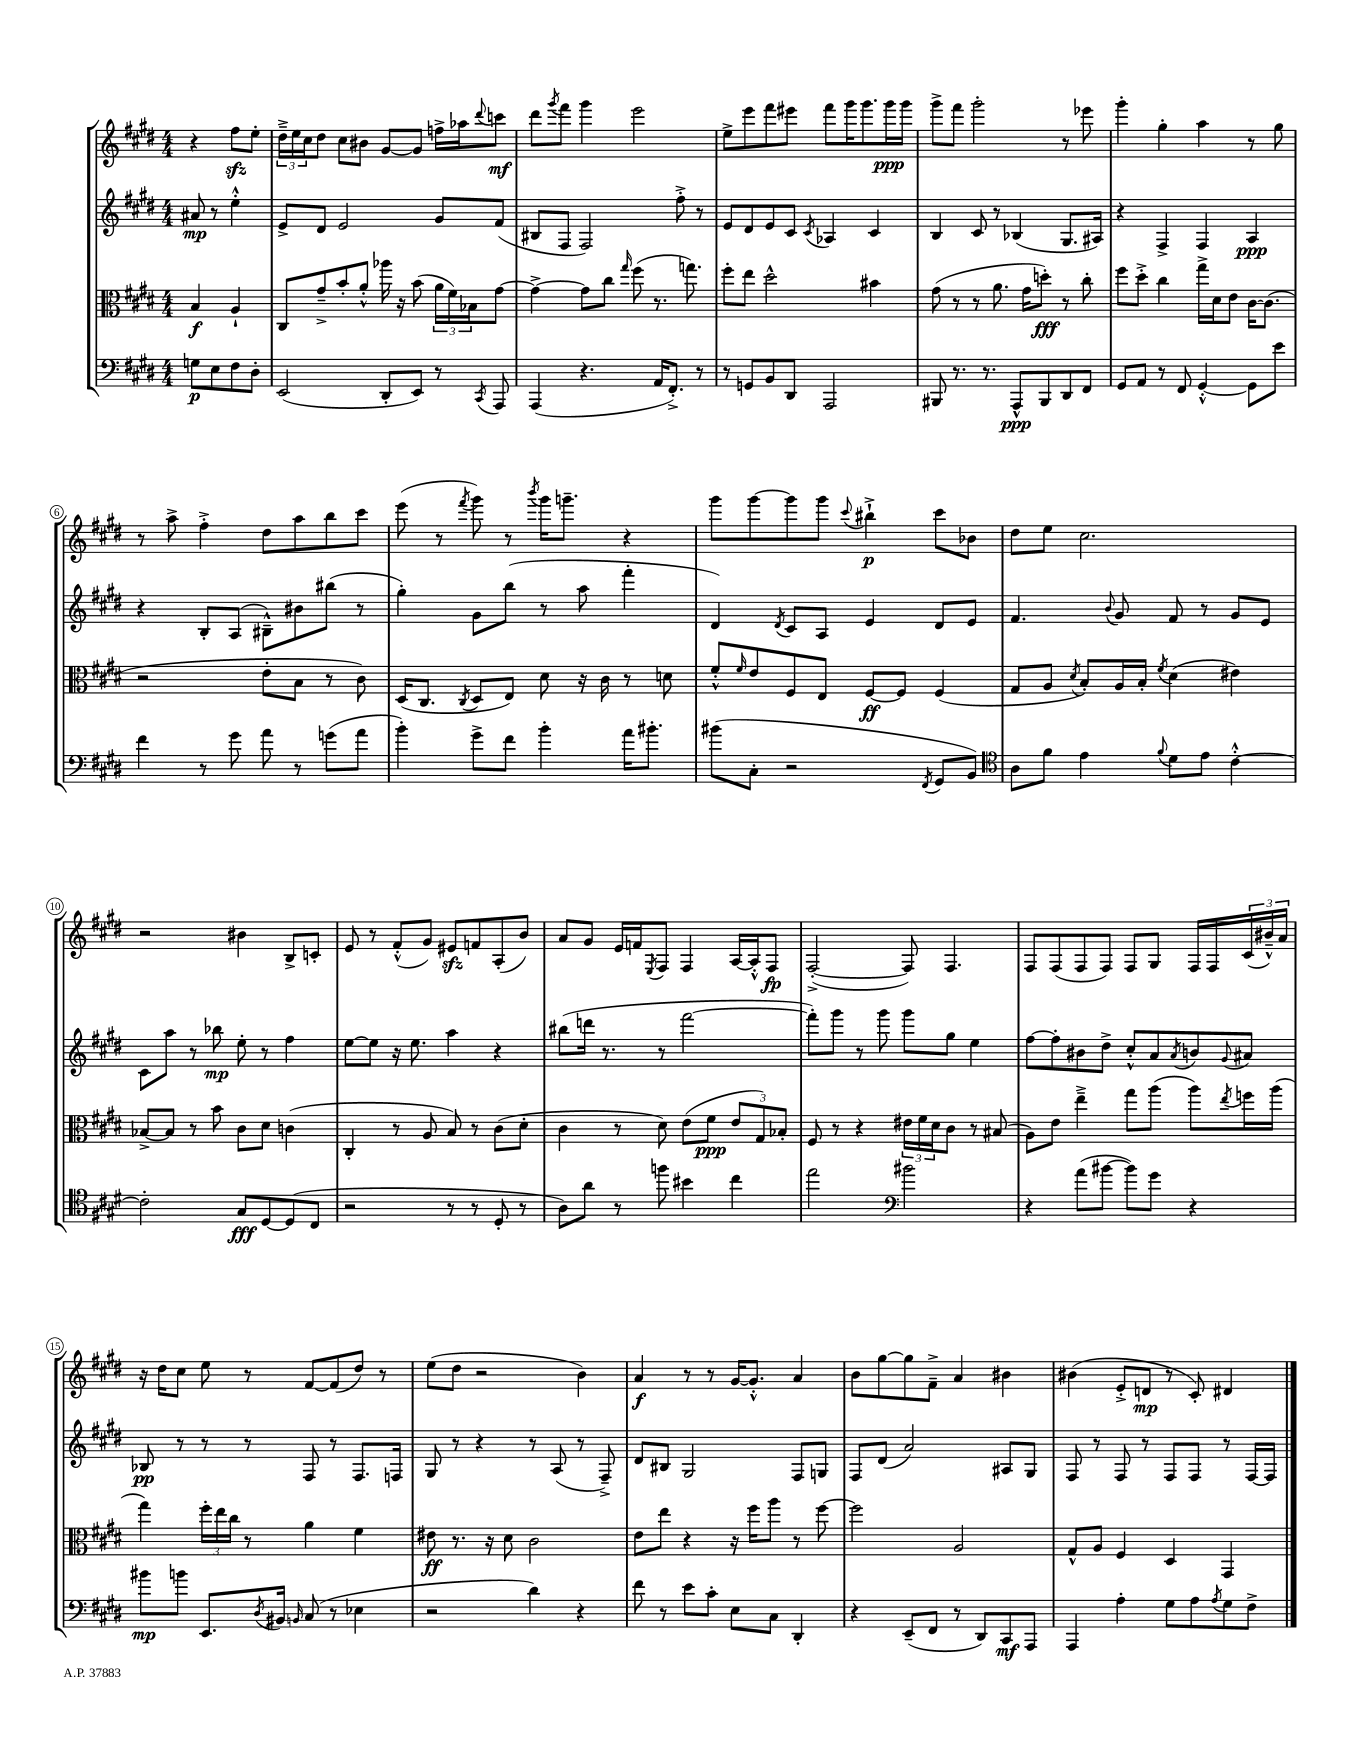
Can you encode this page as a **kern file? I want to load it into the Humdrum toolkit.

**kern	**dynam	**kern	**dynam	**kern	**dynam	**kern	**dynam
*part4	*part4	*part3	*part3	*part2	*part2	*part1	*part1
*staff4	*staff4	*staff3	*staff3	*staff2	*staff2	*staff1	*staff1
*clefF4	*	*clefC3	*	*clefG2	*	*clefG2	*
*k[f#c#g#d#]	*	*k[f#c#g#d#]	*	*k[f#c#g#d#]	*	*k[f#c#g#d#]	*
*M4/4	*	*M4/4	*	*M4/4	*	*M4/4	*
=	=	=	=	=	=	=	=
8Gn\L	p	4B/	f	8a#X/	mp	4r	.
8E\	.	.	.	8r	.	.	.
8F#\	.	4A`/	.	4ee'^^\	.	8ff#zz\L	.
8D#'\J	.	.	.	.	.	8ee'\J	.
=1	=1	=1	=1	=1	=1	=1	=1
(2EE/	.	8C#/L	.	8e^/L	.	24dd#~^\LL	.
.	.	.	.	.	.	24ee\	.
.	.	.	.	.	.	24cc#\J	.
.	.	8g#~^/	.	8d#/J	.	8dd#\J	.
.	.	8b'/	.	2e/	.	8cc#\L	.
.	.	8a'^^/J	.	.	.	8b#X\J	.
8DD#'/L	.	16aa-X\	.	.	.	[8g#/L	.
.	.	16r	.	.	.	.	.
8EE/J)	.	(8b\	.	.	.	8g#/J]	.
8r	.	24a\LL	.	8g#/L	.	16ffn^\LL	.
.	.	24f#\)	.	.	.	.	.
.	.	.	.	.	.	16aa-X\J	.
.	.	24B-X\J	.	.	.	.	.
8qCC#/	.	.	.	.	.	8qqddd#/	.
8AAA/	.	[8g#\J	.	(8f#/J	.	8cccn\J	mf
=2	=2	=2	=2	=2	=2	=2	=2
(4AAA/	.	4g#^\_	.	8B#X/L	.	8ddd#\L	.
.	.	.	.	.	.	8qggg#/	.
.	.	.	.	8F#/J	.	8fff#\J	.
4.r	.	8g#\L]	.	2F#/)	.	4ggg#\	.
.	.	8cc#\J	.	.	.	.	.
.	.	16qqgg#/	.	.	.	.	.
.	.	(8ff#\	.	.	.	2eee\	.
16AA/KL	.	8.r	.	.	.	.	.
8.FF#'^/J)	.	.	.	.	.	.	.
.	.	.	.	8ff#'^\	.	.	.
.	.	8.ggn\)	.	.	.	.	.
8r	.	.	.	8r	.	.	.
=3	=3	=3	=3	=3	=3	=3	=3
8r	.	8ff#'\L	.	8e/L	.	8ee^\L	.
8GGn/L	.	8ee\J	.	8d#/	.	8eee\	.
8BB/	.	2dd#^^\	.	8e/	.	8fff#\	.
8DD#/J	.	.	.	8c#/J	.	8eee#X\J	.
.	.	.	.	8qc#/	.	.	.
2AAA/	.	.	.	4A-X/	.	8fff#\L	.
.	.	.	.	.	.	16ggg#\K	.
.	.	.	.	.	.	8.ggg#\	.
.	.	4b#X\	.	4c#/	.	.	.
.	.	.	.	.	.	16ggg#\L	ppp
.	.	.	.	.	.	16ggg#\JJ	.
=4	=4	=4	=4	=4	=4	=4	=4
8BBB#X/	.	(8g#\	.	4B/	.	8ggg#^\L	.
8.r	.	8r	.	.	.	8fff#\J	.
.	.	8r	.	8c#/	.	2ggg#'\	.
8.r	.	.	.	.	.	.	.
.	.	8.a\	.	8r	.	.	.
8AAA^^/L	ppp	.	.	(4B-X/	.	.	.
.	.	16g#\KL	.	.	.	.	.
8BBB#/	.	8ddn'\J)	fff	.	.	.	.
8DD#/	.	8r	.	8.G#/L	.	8r	.
8FF#/J	.	8cc#'\	.	.	.	8eee-X\	.
.	.	.	.	16A#X/Jk)	.	.	.
=5	=5	=5	=5	=5	=5	=5	=5
8GG#/L	.	8ff#\L	.	4r	.	4ggg#'\	.
8AA/J	.	8dd#'^\J	.	.	.	.	.
8r	.	4cc#\	.	4F#^/	.	4gg#'\	.
8FF#/	.	.	.	.	.	.	.
[4GG#'^^/	.	16gg#^\LL	.	4F#/	.	4aa\	.
.	.	16d#\J	.	.	.	.	.
.	.	8e\J	.	.	.	.	.
8GG#\L]	.	[16c#\KL	.	4A/	ppp	8r	.
.	.	(8.c#\J]	.	.	.	.	.
8e\J	.	.	.	.	.	8gg#\	.
!!LO:LB:g=z
=6	=6	=6	=6	=6	=6	=6	=6
4f#\	.	2r	.	4r	.	8r	.
.	.	.	.	.	.	8aa^\	.
8r	.	.	.	8B'/L	.	4ff#'^\	.
8g#\	.	.	.	(8A/J	.	.	.
8a\	.	8e'\L	.	8B#X~^^\L)	.	8dd#\L	.
8r	.	8B\J	.	8b#X\	.	8aa\	.
(8gn\L	.	8r	.	(8bb#X\J	.	8bb\	.
8a\J	.	8c#\)	.	8r	.	8ccc#\J	.
=7	=7	=7	=7	=7	=7	=7	=7
4b'\)	.	(16D#/KL	.	4gg#'\)	.	(8eee\	.
.	.	8.C#/J	.	.	.	.	.
.	.	.	.	.	.	8r	.
.	.	8qC#/	.	.	.	8qfff#/	.
8g#^\L	.	8D#/L	.	8g#\L	.	8ggg#\)	.
8f#\J	.	8E/J)	.	(8bb\J	.	8r	.
.	.	.	.	.	.	8qbbb/	.
4b'\	.	8d#\	.	8r	.	16ggg#\KL	.
.	.	.	.	.	.	8.gggn~\J	.
.	.	16r	.	8aa\	.	.	.
.	.	16c#\	.	.	.	.	.
16a\KL	.	8r	.	4fff#'\	.	4r	.
8.b#X'\J	.	.	.	.	.	.	.
.	.	8dn\	.	.	.	.	.
=8	=8	=8	=8	=8	=8	=8	=8
(8b#X\L	.	8f#'^^/L	.	4d#/)	.	8ggg#\L	.
.	.	16qqf#/	.	.	.	.	.
8C#'\J	.	8e/	.	.	.	[8ggg#\	.
.	.	.	.	8qd#/	.	.	.
2r	.	8F#/	.	8c#/L	.	8ggg#\]	.
.	.	8E/J	.	8A/J	.	8ggg#\J	.
.	.	.	.	.	.	8qqccc#/	.
.	.	[8F#/L	ff	4e/	.	4bb#X`^\	p
.	.	8F#/J]	.	.	.	.	.
8qFF#/	.	.	.	.	.	.	.
8GG#/L	.	(4F#/	.	8d#/L	.	8ccc#\L	.
8BB/J)	.	.	.	8e/J	.	8b-X\J	.
=9	=9	=9	=9	=9	=9	=9	=9
*clefC4	*	*	*	*	*	*	*
8A\L	.	8G#/L	.	4.f#/	.	8dd#\L	.
8f#\J	.	8A/J	.	.	.	8ee\J	.
.	.	8qd#/	.	.	.	.	.
4e\	.	8B'/L)	.	.	.	2.cc#\	.
.	.	.	.	8qqb/	.	.	.
.	.	16A/L	.	8g#/	.	.	.
.	.	16B'/JJ	.	.	.	.	.
8qqf#/	.	8qf#/	.	.	.	.	.
8d#\L	.	(4d#\	.	8f#/	.	.	.
8e\J	.	.	.	8r	.	.	.
[4c#'^^\	.	4e#X\)	.	8g#/L	.	.	.
.	.	.	.	8e/J	.	.	.
!!LO:LB:g=z
=10	=10	=10	=10	=10	=10	=10	=10
2c#'\]	.	[8B-X^/L	.	8c#\L	.	2r	.
.	.	8B-/J]	.	8aa\J	.	.	.
.	.	8r	.	8r	.	.	.
.	.	8b\	.	8bb-X\	mp	.	.
8G#/L	fff	8c#\L	.	8ee'\	.	4b#X\	.
[8D#/	.	8d#\J	.	8r	.	.	.
(8D#/]	.	(4cn\	.	4ff#\	.	8B^/L	.
8C#/J	.	.	.	.	.	8cn'/J	.
=11	=11	=11	=11	=11	=11	=11	=11
2r	.	4C#'/	.	[8ee\L	.	8e/	.
.	.	.	.	8ee\J]	.	8r	.
.	.	8r	.	16r	.	(8f#'^^/L	.
.	.	.	.	8.ee\	.	.	.
.	.	8A/	.	.	.	8g#/J)	.
8r	.	8B/)	.	4aa\	.	8e#Xzz/L	.
8r	.	8r	.	.	.	8fn/	.
8D#'/	.	(8c#\L	.	4r	.	(8A'/	.
8r	.	8d#'\J	.	.	.	8b/J)	.
=12	=12	=12	=12	=12	=12	=12	=12
8A\L)	.	4c#\	.	(8bb#X\L	.	8a/L	.
8a\J	.	.	.	16dddn\Jk	.	8g#/J	.
.	.	.	.	8.r	.	.	.
8r	.	8r	.	.	.	16e/LL	.
.	.	.	.	.	.	16fn/J	.
.	.	.	.	.	.	8qE/	.
8ffn\	.	8d#\)	.	8r	.	8F#/J	.
4b#X\	.	(8e\L	.	[2fff#\	.	4F#/	.
.	.	8f#\J	ppp	.	.	.	.
4cc#\	.	12e/L	.	.	.	[16A/LL	.
.	.	.	.	.	.	16A'^^/J]	.
.	.	12G#/)	.	.	.	.	.
.	.	.	.	.	.	8F#/J	fp
.	.	12B-X'/J	.	.	.	.	.
=13	=13	=13	=13	=13	=13	=13	=13
2ee\	.	8F#/	.	8fff#'\L])	.	([2F#'^/	.
.	.	8r	.	8ggg#\J	.	.	.
.	.	4r	.	8r	.	.	.
.	.	.	.	8ggg#\	.	.	.
*clefF4	*	*	*	*	*	*	*
2b#X\	.	24e#X\LL	.	8ggg#\L	.	8F#/])	.
.	.	24f#\	.	.	.	.	.
.	.	24d#\J	.	.	.	.	.
.	.	8c#\J	.	8gg#\J	.	4.F#/	.
.	.	8r	.	4ee\	.	.	.
.	.	(8B#X/	.	.	.	.	.
=14	=14	=14	=14	=14	=14	=14	=14
4r	.	8A\L)	.	[8ff#\L	.	8F#/L	.
.	.	8e\J	.	8ff#'\]	.	(8F#/	.
(8a\L	.	4ee~^\	.	8b#X\	.	8F#/	.
[8b#X\J	.	.	.	8dd#^\J	.	8F#/J)	.
8b#\L])	.	8gg#\L	.	8cc#'^^/L	.	8F#/L	.
8g#\J	.	(8aa\J	.	8a/	.	8G#/J	.
.	.	.	.	8qa/	.	.	.
4r	.	8aa\L)	.	8bn/	.	16F#/LL	.
.	.	.	.	.	.	16F#/	.
.	.	8qee/	.	8qqg#/	.	.	.
.	.	16ffn\L	.	8a#X/J	.	(24c#/	.
.	.	.	.	.	.	24b#X~^^/)	.
.	.	(16aa\JJ	.	.	.	.	.
.	.	.	.	.	.	24a/JJ	.
!!LO:LB:g=z
=15	=15	=15	=15	=15	=15	=15	=15
8b#X\L	mp	4gg#\)	.	8B-X/	pp	16r	.
.	.	.	.	.	.	16dd#\KL	.
8bn\J	.	.	.	8r	.	8cc#\J	.
8.EE/L	.	24ff#'\LL	.	8r	.	8ee\	.
.	.	24ee\	.	.	.	.	.
.	.	24cc#\JJ	.	.	.	.	.
.	.	8r	.	8r	.	8r	.
8qD#/	.	.	.	.	.	.	.
16BB#X/Jk	.	.	.	.	.	.	.
16qqBBn/	.	.	.	.	.	.	.
(8C#/	.	4a\	.	8F#/	.	[8f#/L	.
8r	.	.	.	8r	.	(8f#/]	.
4E-X\	.	4f#\	.	8.F#/L	.	8dd#/J)	.
.	.	.	.	.	.	8r	.
.	.	.	.	16Fn/Jk	.	.	.
=16	=16	=16	=16	=16	=16	=16	=16
2r	.	8e#X\	ff	8G#/	.	(8ee\L	.
.	.	8.r	.	8r	.	8dd#\J	.
.	.	.	.	4r	.	2r	.
.	.	16r	.	.	.	.	.
.	.	8d#\	.	.	.	.	.
4d#\)	.	2c#\	.	8r	.	.	.
.	.	.	.	(8A/	.	.	.
4r	.	.	.	8r	.	4b\)	.
.	.	.	.	8F#~^/)	.	.	.
=17	=17	=17	=17	=17	=17	=17	=17
8f#\	.	8e\L	.	8d#/L	.	4a/	f
8r	.	8ee\J	.	8B#X/J	.	.	.
8e\L	.	4r	.	2G#/	.	8r	.
8c#'\J	.	.	.	.	.	8r	.
8E\L	.	16r	.	.	.	[16g#/KL	.
.	.	16ff#\KL	.	.	.	8.g#'^^/J]	.
8C#\J	.	8aa\J	.	.	.	.	.
4DD#'/	.	8r	.	8F#/L	.	4a/	.
.	.	[8ff#\	.	8Gn/J	.	.	.
=18	=18	=18	=18	=18	=18	=18	=18
4r	.	2ff#\]	.	8F#/L	.	8b\L	.
.	.	.	.	(8d#/J	.	[8gg#\	.
(8EE~/L	.	.	.	2a/)	.	8gg#\]	.
8FF#/J	.	.	.	.	.	8f#~^\J	.
8r	.	2A/	.	.	.	4a/	.
8DD#/L)	.	.	.	.	.	.	.
8CC#/	mf	.	.	8A#X/L	.	4b#X\	.
8AAA/J	.	.	.	8G#/J	.	.	.
=19	=19	=19	=19	=19	=19	=19	=19
4AAA/	.	8G#^^/L	.	8F#/	.	(4b#X\	.
.	.	8A/J	.	8r	.	.	.
4A'\	.	4F#/	.	8F#/	.	8e'^/L	.
.	.	.	.	8r	.	8dn/J	mp
8G#\L	.	4D#/	.	8F#/L	.	8r	.
8A\	.	.	.	8F#/J	.	8c#'/)	.
8qA/	.	.	.	.	.	.	.
8G#\	.	4GG#/	.	8r	.	4d#X/	.
8F#^\J	.	.	.	[16F#/LL	.	.	.
.	.	.	.	16F#/JJ]	.	.	.
==	==	==	==	==	==	==	==
*-	*-	*-	*-	*-	*-	*-	*-
